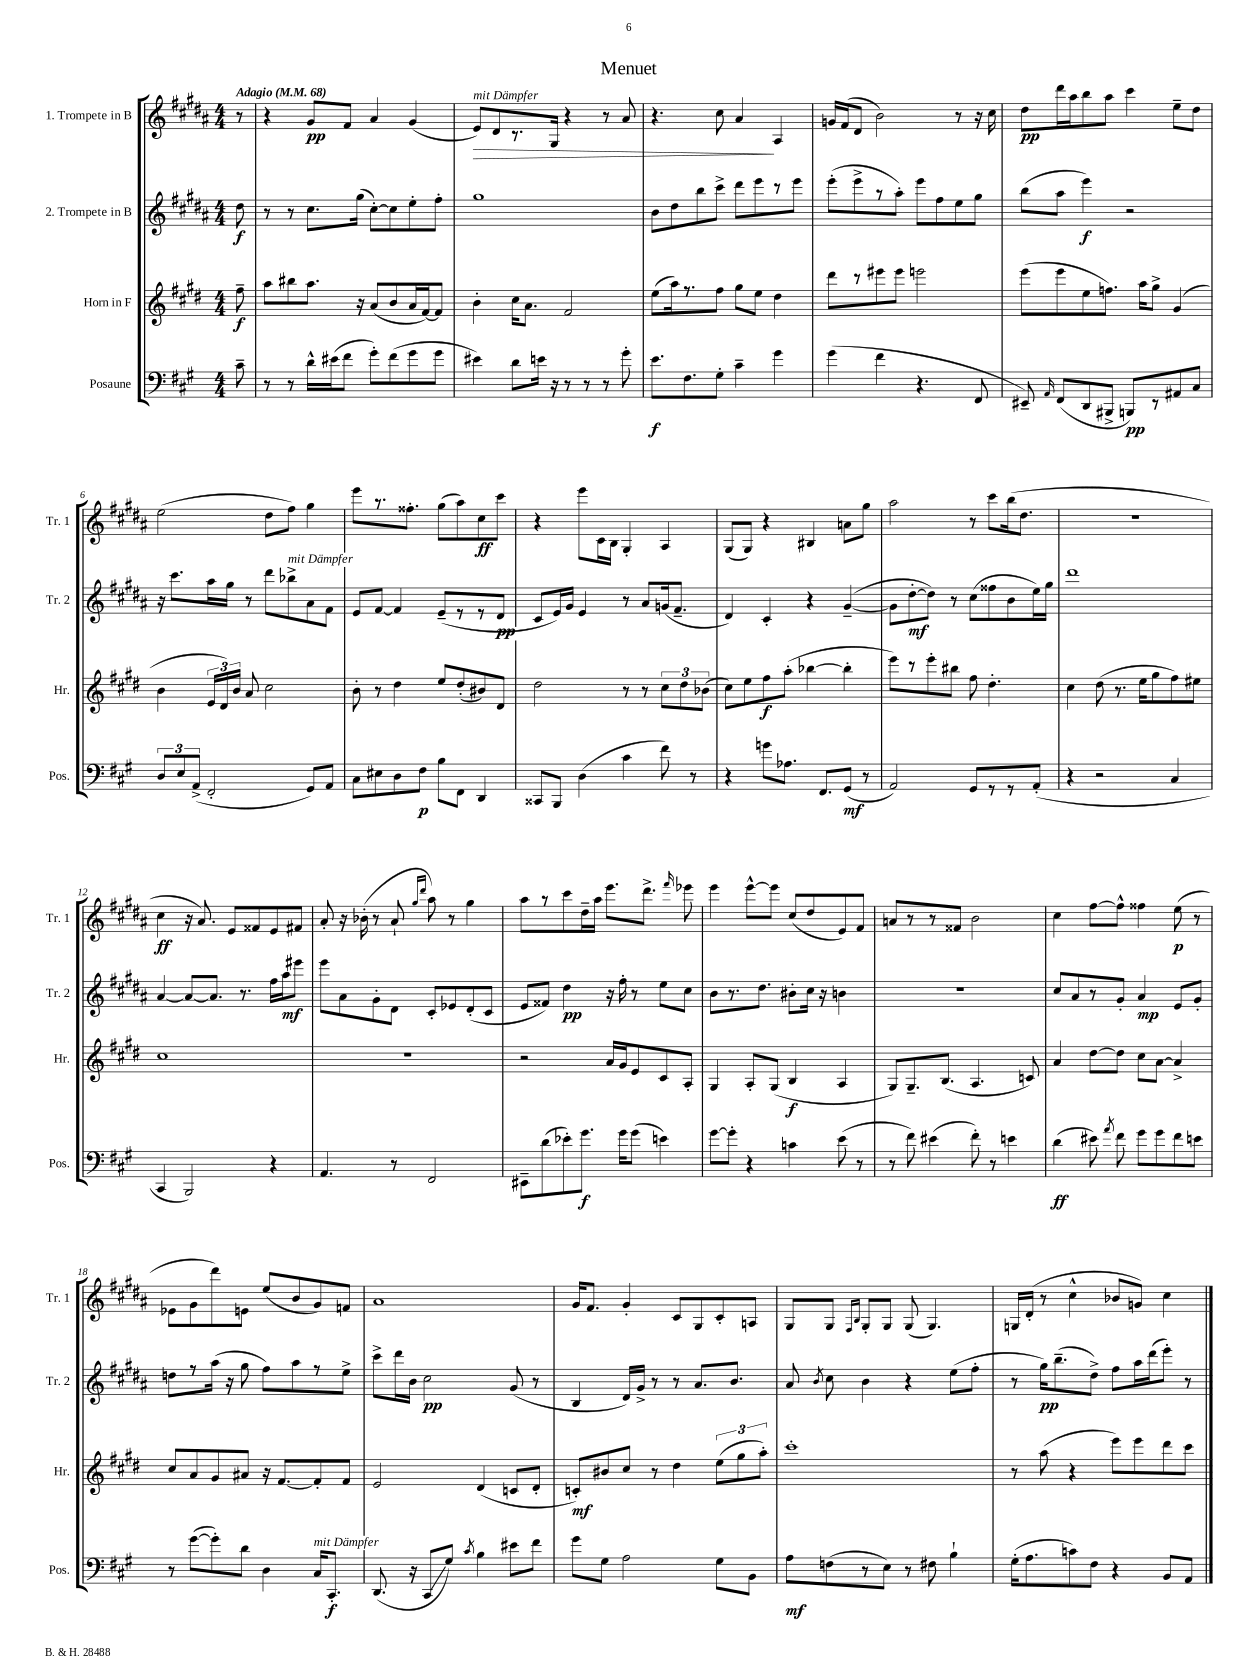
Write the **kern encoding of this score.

**kern	**kern	**kern	**kern
*staff4	*staff3	*staff2	*staff1
*clefF4	*clefG2	*clefG2	*clefG2
*k[f#c#g#]	*k[f#c#g#d#]	*k[f#c#g#d#a#]	*k[f#c#g#d#a#]
*M4/4	*M4/4	*M4/4	*M4/4
*MM68	*MM68	*MM68	*MM68
8c#~	8ff#~	8dd#	8r
=	=	=	=
8r	8aa	8r	4r
8r	8bb#	8r	.
16d^^	8.aa	8.cc#	8g#
(16e#	.	.	.
8f#	.	.	8f#
.	16r	(16gg#	.
8g#')	(8a	[8cc#')	4a#
(8f#	8b	8cc#]	.
8g#	16a	8ee'	(4g#
.	[16f#)	.	.
8g#	8f#]	8ff#'	.
=	=	=	=
4e#)	4b'	1gg#	8e)
.	.	.	8d#
8d	16cc#	.	8.r
.	8.a	.	.
16e	.	.	.
16r	.	.	16G#
8r	2f#	.	4r
8r	.	.	.
8r	.	.	8r
8g#'	.	.	8a#
=	=	=	=
8.e	(8ee	8b	4.r
.	16aa)	8dd#	.
8.F#	8.r	.	.
.	.	8bb	.
8G#'	8ff#	8ccc#^	8cc#
4c#~	8gg#	8ddd#	4a#
.	8ee	8eee	.
4g#	4dd#	8r	4A#
.	.	8eee	.
=	=	=	=
(4g#	8ddd#	(8eee'	16g
.	.	.	(16f#
.	8r	8eee^	8d#
4f#	8eee#	8r	2b)
.	8eee#	8aa#')	.
4.r	2eee	8eee	.
.	.	8ff#	.
.	.	8ee	8r
8FF#	.	8gg#	16r
.	.	.	16cc#
=	=	=	=
8EE#~)	(8eee	(8bb	8dd#
16qqAA	.	.	.
(8FF#	8eee	8aa#	16ddd#
.	.	.	16aa#
8DD	8ee	4eee)	8bb
8BBB#^	8.ff)	.	8aa#
8BBB)	.	2r	4ccc#
.	16aa	.	.
8r	8gg#^	.	.
8AA#	(4g#	.	8ee~
8C#	.	.	8dd#
=	=	=	=
12D	4b	16r	(2ee
.	.	8.ccc#	.
12E	.	.	.
(12AA^	.	.	.
2FF#'	24e	16aa#	.
.	24d#)	.	.
.	.	16gg#	.
.	24b	.	.
.	8a	8r	.
.	2cc#	8ddd#	8dd#
.	.	8bb-^	8ff#)
8GG#)	.	8a#	4gg#
8AA	.	8f#	.
=	=	=	=
8C#	8b'	8e	8eee
8E#	8r	[8f#	8.r
8D	4dd#	4f#]	.
.	.	.	8.ff##'
8F#	.	.	.
8B	8ee	(8e~	(8gg#
8FF#	(8dd#'	8r	8aa#)
4DD	8b#)	8r	8cc#
.	8d#	8d#	8ccc#
=	=	=	=
8CC##	2dd#	8c#	4r
8BBB	.	16e)	.
.	.	16g#	.
(4D	.	4e	8eee
.	.	.	16c#
.	.	.	16B
4c#	8r	8r	4G#'
.	8r	8a#	.
8f#)	12cc#	(16g	4A#
.	.	8.f#~	.
.	12dd#	.	.
8r	.	.	.
.	(12b-	.	.
=	=	=	=
4r	8cc#)	4d#)	(8G#
.	8ee	.	8G#)
8g	8ff#	4c#'	4r
8.A-	(8aa'	.	.
.	[4bb-	4r	4B#
8.FF#	.	.	.
(8GG#	4bb-']	([4g#~	8a
8r	.	.	8gg#
=	=	=	=
2AA)	8eee)	8g#]	2aa#
.	8r	[8dd#'	.
.	8eee'	8dd#])	.
.	8bb#	8r	.
8GG#	8ff#	(8cc#	8r
8r	4.dd#'	8ff##	8ccc#
8r	.	8b	(16bb
.	.	.	8.dd#
(8AA'	.	16ee)	.
.	.	16gg#	.
=	=	=	=
4r	4cc#	1ddd#	1r
2r	(8dd#	.	.
.	8.r	.	.
.	16ee	.	.
.	8gg#	.	.
4C#	8ff#)	.	.
.	8ee#	.	.
=	=	=	=
4CC#	1cc#	[4a#	4cc#
2BBB)	.	8a#_	16r
.	.	.	8.a#)
.	.	8.a#]	.
.	.	.	8e
.	.	8.r	.
.	.	.	8f##
4r	.	16ff#	8e
.	.	16aa#	.
.	.	8eee#	8f#
=	=	=	=
4.AA	1r	8eee	8a#'
.	.	8a#	16r
.	.	.	(16b-'
.	.	8g#'	8r
8r	.	8d#	8a#`
.	.	.	16qqgg#
.	.	.	16qqddd#
2FF#	.	8c#'	8aa#)
.	.	8e-	8r
.	.	(8d#'	4gg#
.	.	8c#	.
=	=	=	=
8EE#~	2r	8e	8aa#
(8d	.	8f##)	8r
8e-')	.	4dd#	8ccc#
8.g#	.	.	16dd#~
.	.	.	16aa#
.	16a	16r	8.eee
16g#	16g#	16ff#'	.
(8g#	8e	8r	.
.	.	.	8.ddd#^
4e)	8c#	8ee	.
.	.	.	16qqfff#
.	8A'	8cc#	8eee-
=	=	=	=
[8g#	4G#	8b	4eee
8g#']	.	8.r	.
4r	8A'	.	[8eee^^
.	.	8.dd#	.
.	(8G#	.	8eee]
4c	4B	8b#'	(8cc#
.	.	16cc#	8dd#
.	.	16r	.
(8e	4A	4b	8e)
8r	.	.	8f#
=	=	=	=
8r	8G#)	1r	8a
8f#)	8.G#~	.	8r
(4e#	.	.	8r
.	(8.B	.	.
.	.	.	8f##
8f#')	4.A	.	2b
8r	.	.	.
4e	.	.	.
.	8c)	.	.
=	=	=	=
(4d	4a	8cc#	4cc#
.	.	8a#	.
8e#)	[8dd#	8r	[8ff#
8qa	.	.	.
8f#	8dd#]	8g#'	8ff#^^]
8g#	8cc#	4a#	4ff##
8g#	[8a	.	.
8f#	4a^]	8e	(8ee
8e	.	8g#'	8r
=	=	=	=
8r	8cc#	8dd	8e-
([8g#	8a	8r	8g#
8g#'])	8g#	(16aa#	8ddd#)
.	.	16r	.
8d	8a#	8gg#	8e
4D	16r	8ff#)	(8ee
.	[8.f#	.	.
.	.	8aa#	8b
16C#	8f#']	8r	8g#)
8.CC#'	.	.	.
.	8f#	8ee^	8f
=	=	=	=
(8.DD	2e	8ccc#^	1a#
.	.	16ddd#	.
16r	.	16b	.
8CC#	.	2cc#	.
8G#)	.	.	.
8qc#	.	.	.
4B	(4d#	.	.
8e#	8c	(8g#	.
8f#	8d#'	8r	.
=	=	=	=
8g#	8c')	4B	16g#
.	.	.	8.f#
8G#	8b#	.	.
2A	8cc#	16d#)	4g#'
.	.	16g#^	.
.	8r	8r	.
.	4dd#	8r	8c#
.	.	8.a#	8G#
8G#	(12ee	.	8c#'
.	.	8.b	.
.	12gg#	.	.
8BB	.	.	8A
.	12aa')	.	.
=	=	=	=
8A	1ccc#'	8a#	8G#
.	.	8qb	.
(8F	.	8cc#	8G#
.	.	.	16qqF#
.	.	.	16qqB
8r	.	4b	8G#'
8E)	.	.	8G#
8r	.	4r	(8G#
8F#	.	.	4.G#)
4B`	.	(8ee	.
.	.	8ff#'	.
=	=	=	=
(16G#'	8r	8r	16G
8.A	.	.	(16d#'
.	(8aa	16gg#)	8r
.	.	(8.bb~	.
8c)	4r	.	4cc#^^
8F#	.	8dd#^)	.
4r	8eee)	8ff#	8b-
.	8eee	16aa#	8g)
.	.	(16ddd#	.
8BB	8ddd#	8eee')	4cc#
8AA	8ccc#	8r	.
==	==	==	==
*-	*-	*-	*-
